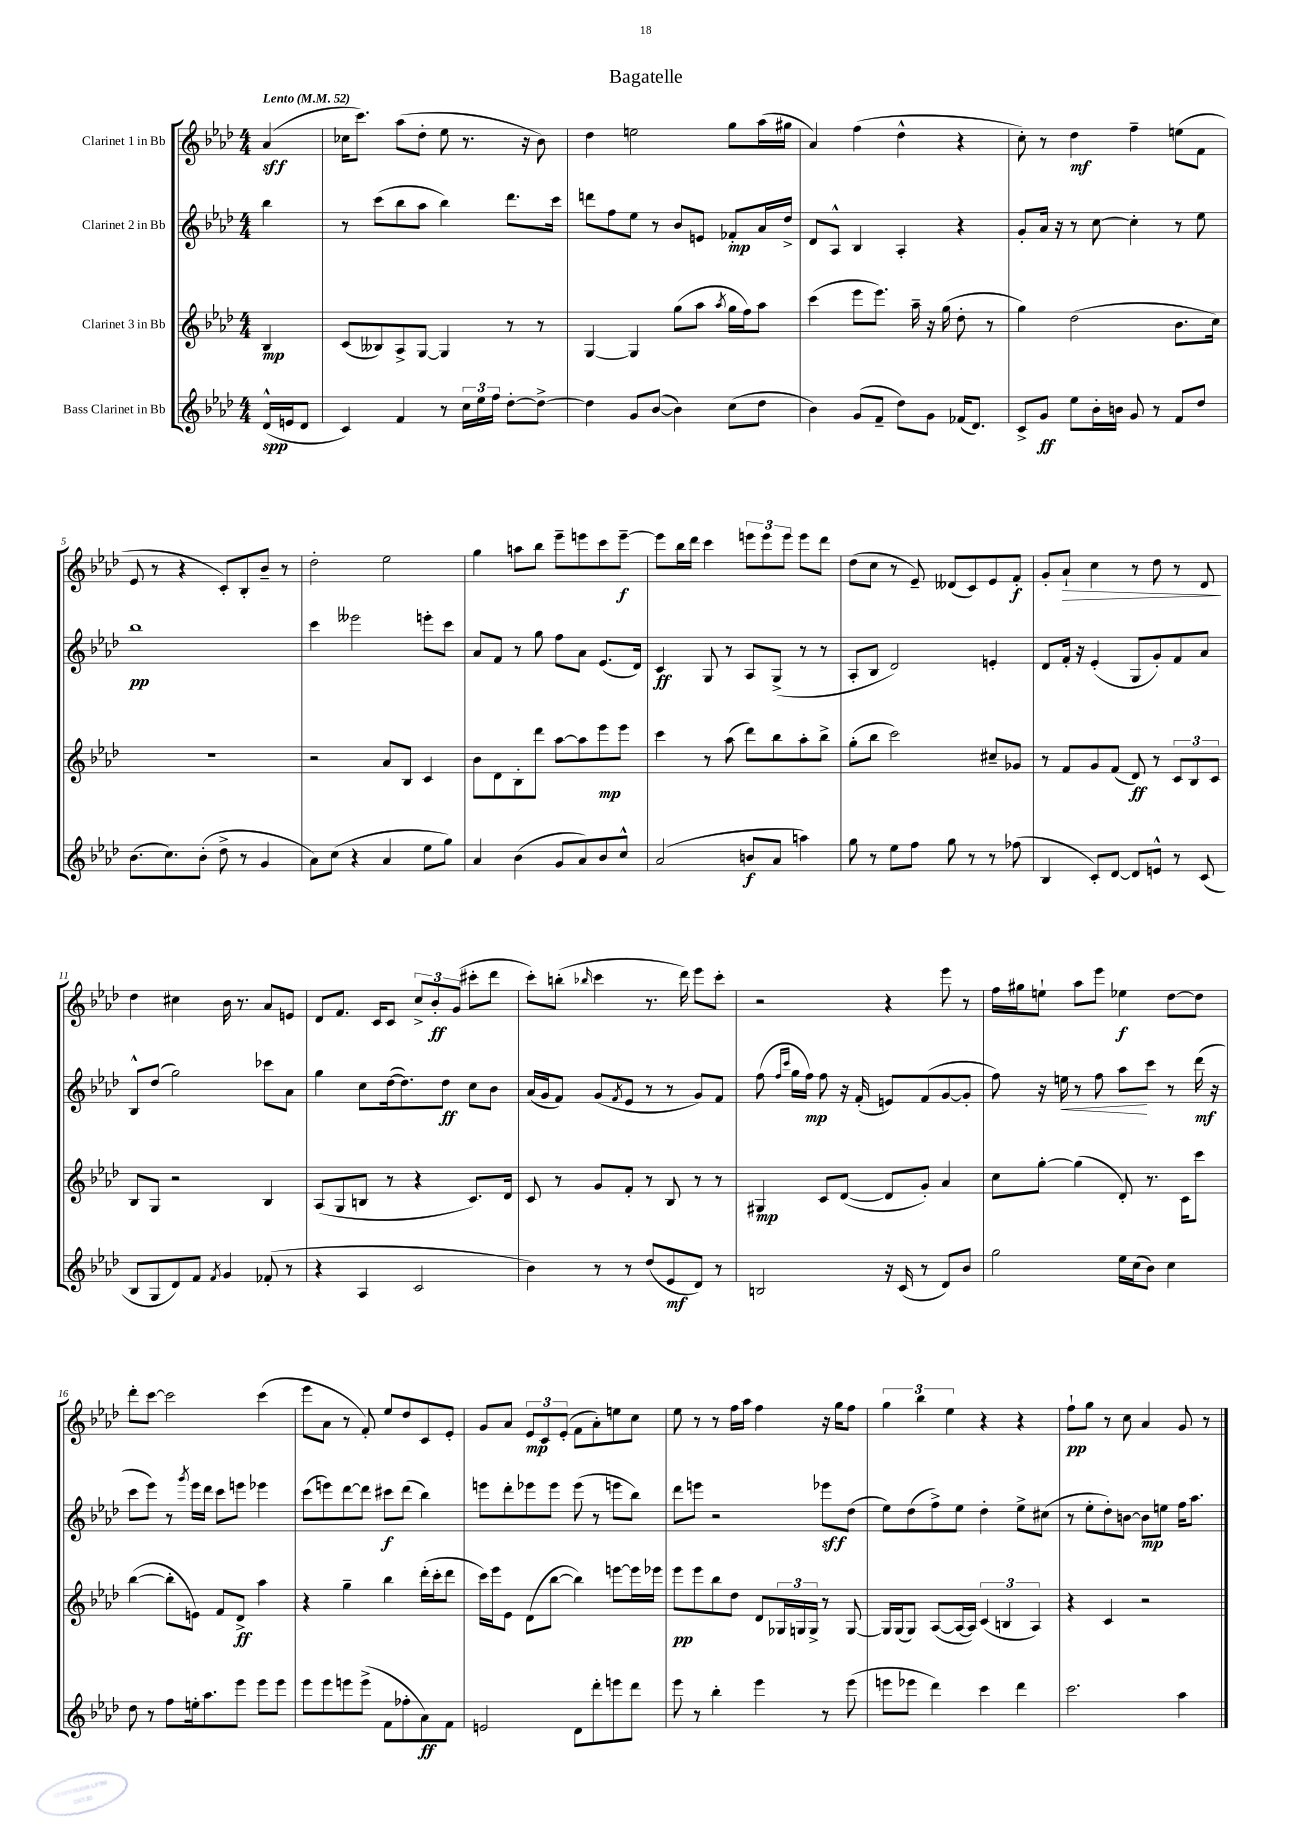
\header { title = "Bagatelle" }
<<
\new StaffGroup <<
\new Staff = "s0" \with { instrumentName = "Clarinet 1 in Bb" } {
    \clef treble \key aes \major \numericTimeSignature \time 4/4 \partial 4 \tempo "Lento" 4 = 52
    aes'4\sff( |
    ces''16 c'''8.) aes''8( des''8-. ees''8 r8. r16 bes'8) |
    des''4 e''2 g''8 aes''16( gis''16 |
    aes'4) f''4( des''4-^ r4 |
    c''8-.) r8 des''4\mf f''4-- e''8( f'8 |
    ees'8 r8 r4 c'8-.) bes8-. bes'8-- r8 |
    des''2-. ees''2 |
    g''4 a''8 bes''8 ees'''8-- e'''8 c'''8 e'''8~--\f |
    e'''8 bes''16 des'''16 c'''4 \tuplet 3/2 { e'''8 e'''8 e'''8 } e'''8 des'''8 |
    des''8( c''8 r8 ees'8--) deses'8( c'8) ees'8 f'8-.\f |
    g'8-. aes'8-!\> c''4 r8 des''8 r8 des'8\! |
    des''4 cis''4 bes'16 r8. aes'8 e'8 |
    des'8 f'8. c'16 c'8 \tuplet 3/2 { c''8-> bes'8-.\ff g'8( } cis'''8-. des'''8 |
    c'''8-.) b''8-.( \grace { bes''16 } c'''4 r8. des'''16) ees'''8 c'''8-. |
    r2 r4 ees'''8 r8 |
    f''16 gis''16 e''8-! aes''8 ees'''8 ees''4\f des''8~ des''8 |
    des'''8-. c'''8~ c'''2 c'''4( |
    ees'''8 aes'8 r8 f'8-.) ees''8 des''8 c'8 ees'8-. |
    g'8 aes'8 \tuplet 3/2 { ees'8\mp c'8 ees'8-.( } f'8 aes'8-.) e''8 c''8 |
    ees''8 r8 r8 f''16 aes''16 f''4 r16 g''16 f''8 |
    \tuplet 3/2 { g''4 bes''4 ees''4 } r4 r4 |
    f''8-!\pp g''8 r8 c''8 aes'4 g'8 r8 \bar "|." |
}
\new Staff = "s1" \with { instrumentName = "Clarinet 2 in Bb" } {
    \clef treble \key aes \major \numericTimeSignature \time 4/4 \partial 4
    bes''4 |
    r8 c'''8( bes''8 aes''8 bes''4) des'''8. c'''16 |
    d'''8 f''8 ees''8 r8 bes'8 e'8 fes'8-.\mp aes'16 des''16-> |
    des'8 aes8-^ bes4 aes4-. r4 |
    g'8-. aes'16 r16 r8 c''8~ c''4-. r8 ees''8 |
    bes''1\pp |
    c'''4 eeses'''2 e'''8-. c'''8 |
    aes'8 f'8 r8 g''8 f''8 aes'8 ees'8.( des'16) |
    c'4\ff g8 r8 aes8 g8->( r8 r8 |
    aes8-. bes8 des'2) e'4-. |
    des'8 f'16-. r16 ees'4-.( g8 g'8-.) f'8 aes'8 |
    bes8-^ des''8( g''2) ces'''8 aes'8 |
    g''4 c''8 des''16~( des''8.) des''8\ff c''8 bes'8 |
    aes'16( g'16 f'8) g'8( \acciaccatura { f'8 } ees'8 r8 r8 g'8) f'8 |
    f''8( \grace { f''16 c'''16 } g''16 f''16\mp) f''8 r16 f'16-.( e'8) f'8( g'8~ g'8-. |
    f''8) r16 e''16\< r8 f''8 aes''8\! c'''8 r8 des'''16\mf( r16 |
    c'''8 ees'''8) r8 \acciaccatura { g'''8 } ees'''16 des'''16 c'''8 e'''8 ees'''4 |
    c'''8( e'''8) des'''8~ des'''8 cis'''8\f des'''8( bes''4) |
    e'''8 des'''8-. ees'''8 ees'''8 ees'''8( r8 e'''8 bes''8) |
    des'''8 e'''8 r2 ees'''8\sff des''8( |
    ees''8) des''8( f''8->) ees''8 des''4-. ees''8-> cis''8( |
    r8 ees''8-. des''8-.) b'8~ b'8\mp e''8 f''16 aes''8. \bar "|." |
}
\new Staff = "s2" \with { instrumentName = "Clarinet 3 in Bb" } {
    \clef treble \key aes \major \numericTimeSignature \time 4/4 \partial 4
    bes4\mp |
    c'8( beses8) aes8-> g8~ g4 r8 r8 |
    g4~ g4 g''8( aes''8 \acciaccatura { aes''8 } g''16 f''16) aes''8 |
    c'''4( ees'''8 ees'''8.) aes''16-- r16 g''16( des''8-. r8 |
    g''4) des''2( bes'8. c''16) |
    R1 |
    r2 aes'8 bes8 c'4 |
    bes'8 des'8 bes8-. des'''8 aes''8~ aes''8 ees'''8\mp ees'''8 |
    c'''4 r8 aes''8( des'''8) bes''8 aes''8-. bes''8-> |
    g''8-.( bes''8 c'''2) cis''8-- ges'8 |
    r8 f'8 g'8 f'8( des'8\ff) r8 \tuplet 3/2 { c'8 bes8 c'8 } |
    bes8 g8 r2 bes4 |
    aes8( g8 b8 r8 r4 c'8.) des'16 |
    c'8 r8 g'8 f'8-. r8 bes8 r8 r8 |
    gis4\mp c'8 des'8~( des'8 g'8-.) aes'4 |
    c''8 g''8~-. g''4( des'8-.) r8. c'16 c'''8 |
    bes''4~( bes''8-. e'8) f'8 des'8->\ff aes''4 |
    r4 g''4-- bes''4 des'''16-.( c'''16-. des'''8 |
    c'''16) ees'''16 ees'8 des'8( bes''8~ bes''4) e'''8~ e'''16 ees'''16 |
    ees'''8\pp ees'''8 bes''8 des''8 des'8 \tuplet 3/2 { ges16 g16 g16-> } r8 g8~ |
    g16 g16( g8) aes8~( aes16~ aes16) \tuplet 3/2 { c'4( b4 aes4) } |
    r4 c'4 r2 \bar "|." |
}
\new Staff = "s3" \with { instrumentName = "Bass Clarinet in Bb" } {
    \clef treble \key aes \major \numericTimeSignature \time 4/4 \partial 4
    des'16-^\spp( e'16 des'8 |
    c'4) f'4 r8 \tuplet 3/2 { c''16 ees''16 f''16 } des''8~-. des''8~-> |
    des''4 g'8 bes'8~( bes'4) c''8( des''8 |
    bes'4) g'8( f'8-- des''8) g'8 fes'16( des'8.) |
    c'8-> g'8\ff ees''8 bes'16-. b'16 g'8 r8 f'8 des''8 |
    bes'8.( c''8.) bes'8-.( des''8-> r8 g'4 |
    aes'8) c''8( r4 aes'4 ees''8 g''8) |
    aes'4 bes'4( g'8 aes'8) bes'8 c''8-^ |
    aes'2( b'8\f aes'8 a''4) |
    g''8 r8 ees''8 f''8 g''8 r8 r8 fes''8( |
    bes4 c'8-.) des'8~ des'8 e'8-^ r8 c'8( |
    bes8 g8 des'8) f'8 \acciaccatura { f'8 } g'4 fes'8-.( r8 |
    r4 aes4 c'2 |
    bes'4) r8 r8 des''8( ees'8\mf des'8) r8 |
    b2 r16 c'16( r8 des'8) bes'8 |
    g''2 ees''16 c''16( bes'8) c''4 |
    des''8 r8 f''8 e''16-. aes''8. ees'''8 ees'''8 ees'''8 |
    ees'''8 ees'''8 e'''8 e'''8->( f'8 fes''8-. aes'8\ff) f'8 |
    e'2 des'8 des'''8-. e'''8 des'''8 |
    ees'''8 r8 bes''4-. ees'''4 r8 ees'''8( |
    e'''8 ees'''8 des'''4) c'''4 des'''4 |
    c'''2. aes''4 \bar "|." |
}
>>
>>
